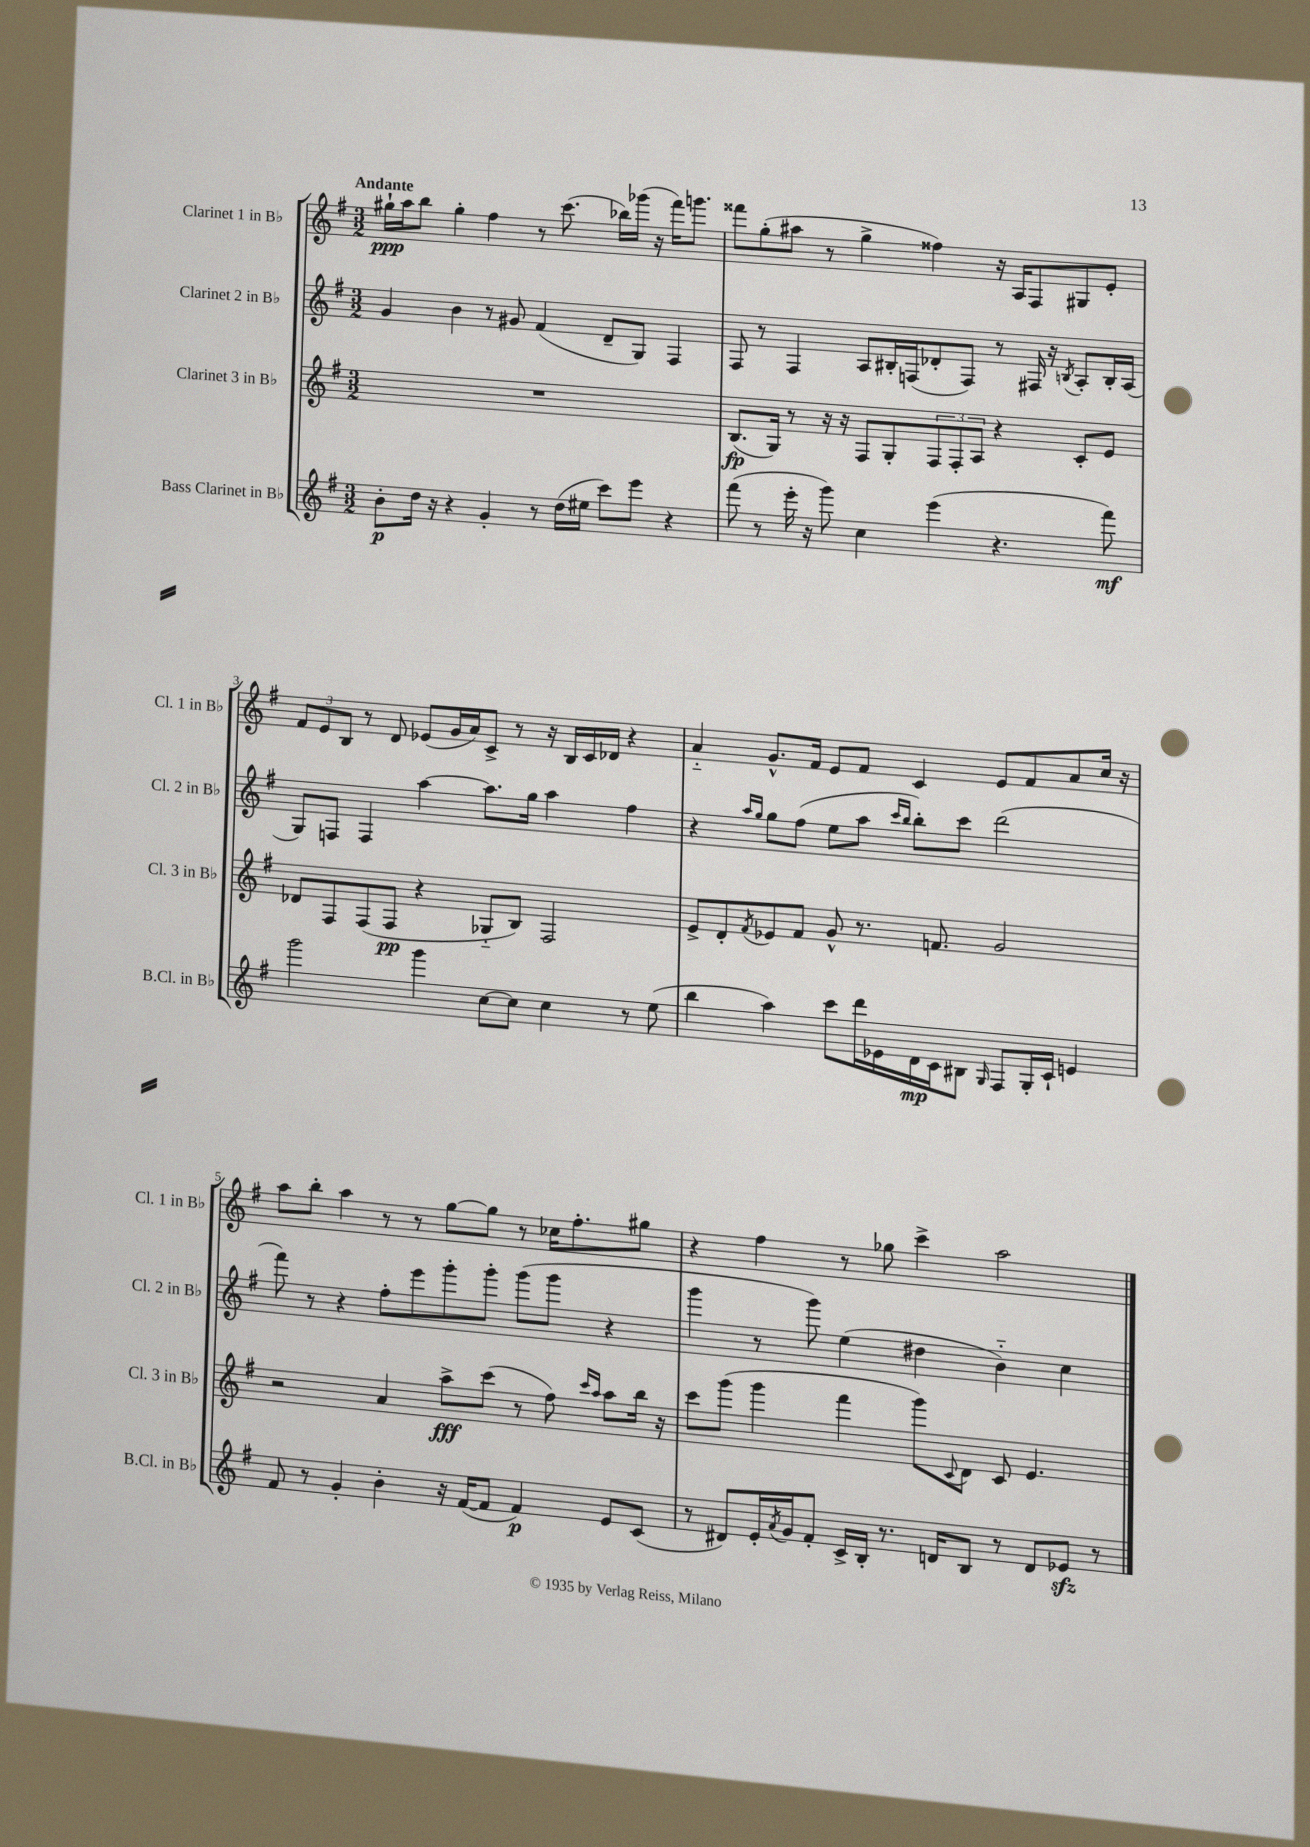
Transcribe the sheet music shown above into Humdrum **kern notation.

**kern	**dynam	**kern	**dynam	**kern	**kern	**dynam
*part4	*part4	*part3	*part3	*part2	*part1	*part1
*staff4	*staff4	*staff3	*staff3	*staff2	*staff1	*staff1
*I"Bass Clarinet in B♭	*	*I"Clarinet 3 in B♭	*	*I"Clarinet 2 in B♭	*I"Clarinet 1 in B♭	*
*I'B.Cl. in B♭	*	*I'Cl. 3 in B♭	*	*I'Cl. 2 in B♭	*I'Cl. 1 in B♭	*
*clefG2	*	*clefG2	*	*clefG2	*clefG2	*
*k[f#]	*	*k[f#]	*	*k[f#]	*k[f#]	*
*M3/2	*	*M3/2	*	*M3/2	*M3/2	*
=1	=1	=1	=1	=1	=1	=1
!	!	!	!	!	!LO:TX:a:B:t=Andante	!
8b'\L	p	1.r	.	4g/	16gg#X`\LL	ppp
.	.	.	.	.	16aa\J	.
16dd\Jk	.	.	.	.	8bb\J	.
16r	.	.	.	.	.	.
4r	.	.	.	4b\	4gg#'\	.
4g'/	.	.	.	8r	4ff#\	.
.	.	.	.	8g#X/	.	.
8r	.	.	.	(4f#/	8r	.
(16dd\LL	.	.	.	.	(8.ccc\	.
16ee#X\JJ	.	.	.	.	.	.
8ccc\L)	.	.	.	8d~/L	.	.
.	.	.	.	.	16bb-X\LL)	.
8eee\J	.	.	.	8G/J)	(16ggg-X\JJ	.
.	.	.	.	.	16r	.
4r	.	.	.	4F#/	16fff#\KL)	.
.	.	.	.	.	8.gggn\J	.
=2	=2	=2	=2	=2	=2	=2
(8fff#\	.	(8.B/L	fp	8F#/	8fff##X\L	.
8r	.	.	.	8r	(8gg'\	.
.	.	16G/Jk)	.	.	.	.
16eee'\	.	8r	.	4F#/	8aa#X\J	.
16r	.	.	.	.	.	.
8ggg\)	.	16r	.	.	8r	.
.	.	16r	.	.	.	.
4cc\	.	8F#/L	.	8A/L	4gg^\	.
.	.	8G'/	.	16B#X'/L	.	.
.	.	.	.	(16Fn/J	.	.
(4eee\	.	12F#/	.	8d-X'/	4ff##X\)	.
.	.	12F#'/	.	.	.	.
.	.	.	.	8F/J)	.	.
.	.	12A/J	.	.	.	.
4.r	.	4r	.	8r	16r	.
.	.	.	.	.	16A/KL	.
.	.	.	.	16F#X/	8F#/	.
.	.	.	.	16r	.	.
.	.	.	.	8qBn/	.	.
.	.	8c'/L	.	8A'/L	8G#X/	.
8fff#\)	mf	8e/J	.	16B'/L	8e'/J	.
.	.	.	.	(16A/JJ	.	.
!!LO:LB:g=z
=3	=3	=3	=3	=3	=3	=3
2ggg\	.	8d-X/L	.	8G/L)	12f#/L	.
.	.	.	.	.	12e/	.
.	.	8F#/	.	8Fn/J	.	.
.	.	.	.	.	12B/J	.
.	.	(8F#/	.	4F/	8r	.
.	.	8F#/J	pp	.	8d/	.
4ggg\	.	4r	.	[4aa\	(8e-X/L	.
.	.	.	.	.	16g/L	.
.	.	.	.	.	16a/J)	.
[8cc\L	.	8G-X/L	.	8.aa\L]	8c^/J	.
8cc\J]	.	8B/J)	.	.	8r	.
.	.	.	.	16gg\Jk	.	.
4cc\	.	2F#/	.	4aa\	16r	.
.	.	.	.	.	16B/LL	.
.	.	.	.	.	16c/	.
.	.	.	.	.	16d-X/JJ	.
8r	.	.	.	4ff#\	4r	.
(8ee\	.	.	.	.	.	.
=4	=4	=4	=4	=4	=4	=4
4bb\	.	8e^/L	.	4r	4a/	.
.	.	8d'/	.	.	.	.
.	.	.	.	16qqaa/LL	.	.
.	.	8qf#/	.	16qqgg/JJ	.	.
4aa\)	.	8e-X/	.	8gg\L	8.g^^/L	.
.	.	8f#/J	.	(8ff#\J	.	.
.	.	.	.	.	16f#/Jk	.
8ccc\L	.	8g^^/	.	8ee\L	8e/L	.
16ddd\L	.	8.r	.	8aa\J	8f#/J	.
16e-X\	.	.	.	.	.	.
.	.	.	.	16qqccc/LL	.	.
.	.	.	.	16qqbb/JJ	.	.
16d\	mp	.	.	8bb'\L)	4c/	.
16c\J	.	8.fn/	.	.	.	.
8B#X\J	.	.	.	8ccc\J	.	.
16qqG/	.	.	.	.	.	.
8F#/L	.	2g/	.	(2ddd\	8e/L	.
16G'/L	.	.	.	.	8f#/	.
16c`/JJ	.	.	.	.	.	.
4en/	.	.	.	.	8a/	.
.	.	.	.	.	16cc/Jk	.
.	.	.	.	.	16r	.
!!LO:LB:g=z
=5	=5	=5	=5	=5	=5	=5
8f#/	.	2r	.	8fff#\)	8aa\L	.
8r	.	.	.	8r	8bb'\J	.
4g'/	.	.	.	4r	4aa\	.
4b'\	.	4a/	.	8ff#'\L	8r	.
.	.	.	.	8eee\	8r	.
16r	.	8aa^\L	fff	8ggg'\	[8gg\L	.
([16f#/KL	.	.	.	.	.	.
8f#/J]	.	(8ccc\J	.	8ggg'\J	8gg\J]	.
4f#/)	p	8r	.	(8ggg\L	8r	.
.	.	8ff#\)	.	8ggg\J	16cc-X\KL	.
.	.	.	.	.	8.ff#'\	.
.	.	16qqccc/LL	.	.	.	.
.	.	16qqaa/JJ	.	.	.	.
8e/L	.	8aa\L	.	4r	.	.
(8c/J	.	16bb\Jk	.	.	8gg#X\J	.
.	.	16r	.	.	.	.
=6	=6	=6	=6	=6	=6	=6
8r	.	8ccc\L	.	4ggg\	4r	.
8d#X/L)	.	(8ggg\J	.	.	.	.
16e'/L	.	4ggg\	.	8r	4ff#\	.
8qa/	.	.	.	.	.	.
16g/J	.	.	.	.	.	.
8f#'/J	.	.	.	8ggg\)	.	.
16c^/LL	.	4fff#\	.	(4ee\	8r	.
16B'/JJ	.	.	.	.	.	.
8.r	.	.	.	.	8gg-X\	.
.	.	8ggg\L)	.	4dd#X\	4ccc^\	.
16dn/KL	.	.	.	.	.	.
.	.	8qqc/	.	.	.	.
8B/J	.	8d\J	.	.	.	.
8r	.	8c/	.	4b\)	2aa\	.
8d/L	.	4.e/	.	.	.	.
8e-Xzz/J	.	.	.	4cc\	.	.
8r	.	.	.	.	.	.
==	==	==	==	==	==	==
*-	*-	*-	*-	*-	*-	*-
